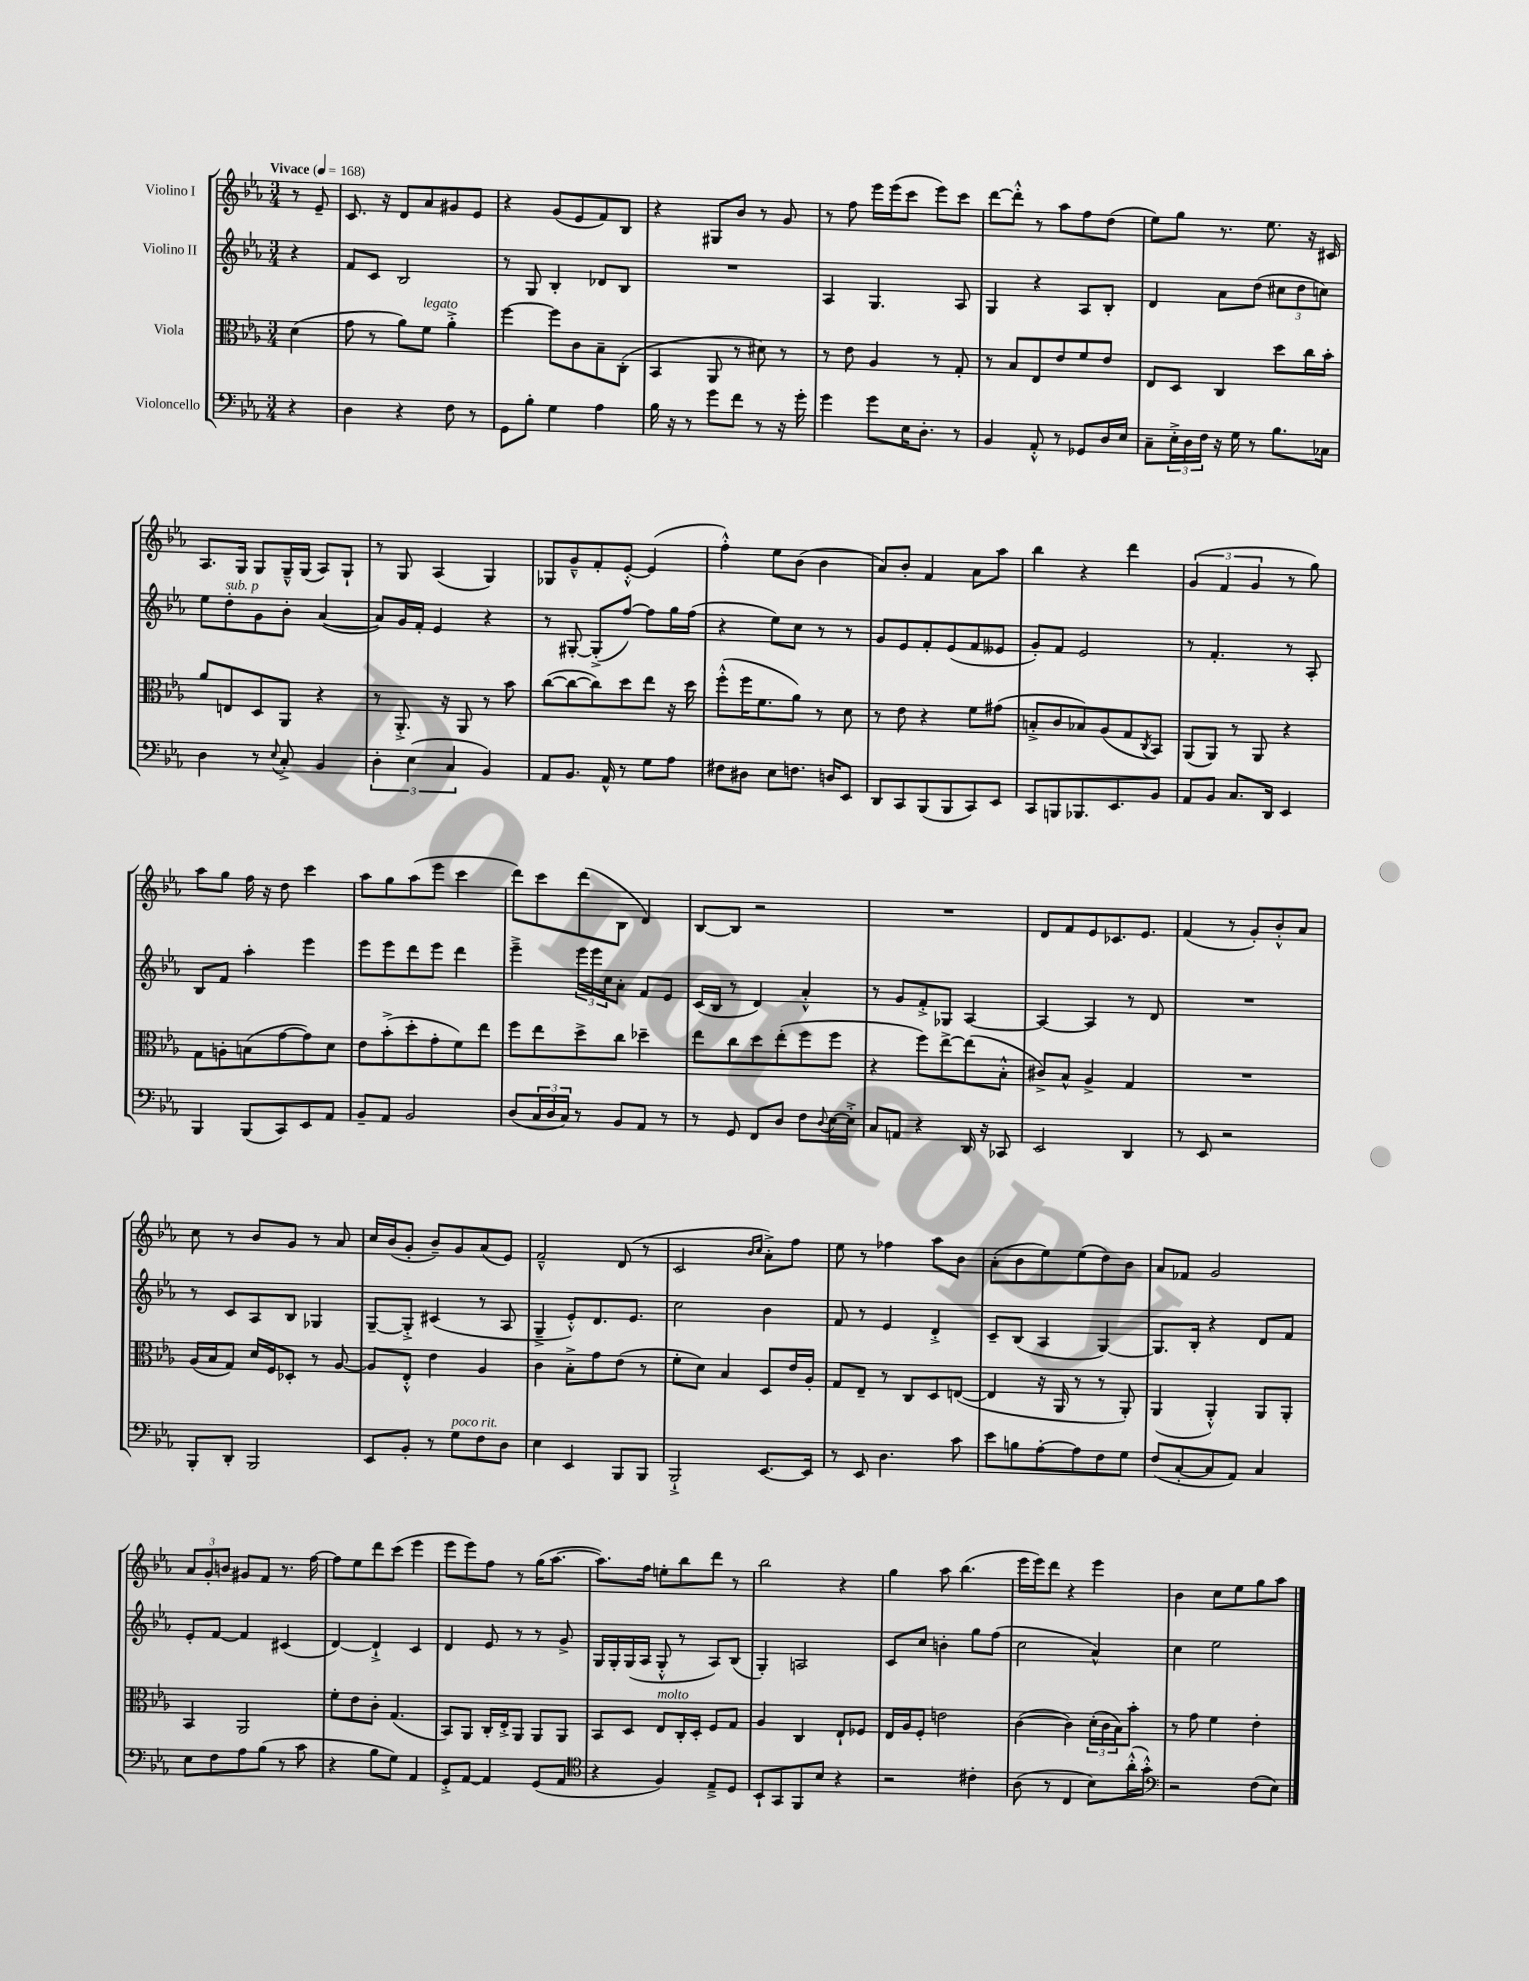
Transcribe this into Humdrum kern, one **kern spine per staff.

**kern	**kern	**kern	**kern
*part4	*part3	*part2	*part1
*staff4	*staff3	*staff2	*staff1
*I"Violoncello	*I"Viola	*I"Violino II	*I"Violino I
*clefF4	*clefC3	*clefG2	*clefG2
*k[b-e-a-]	*k[b-e-a-]	*k[b-e-a-]	*k[b-e-a-]
*M3/4	*M3/4	*M3/4	*M3/4
*MM168	*MM168	*MM168	*MM168
=	=	=	=
!	!	!	!LO:TX:a:B:t=Vivace
4r	(4d\	4r	8r
.	.	.	8e-~/
=1	=1	=1	=1
4D\	8g\	8f/L	8.c/
.	8r	8c/J	.
.	.	.	16r
4r	8a-\L)	2B-/	8d/L
!	!LO:TX:a:i:t=legato	!	!
.	8f\J	.	8a-/
8F\	4a-'^\	.	8g#X/
8r	.	.	8e-/J
=2	=2	=2	=2
8GG\L	[4ff\	8r	4r
8B-'\J	.	8G/	.
4G\	8ff\L]	4B-'/	(8g/L
.	8c\	.	8e-/
4A-\	8B-~\	8d-X/L	8f/)
.	(8C'\J	8B-/J	8B-/J
=3	=3	=3	=3
16B-\	4BB-/	2.r	4r
16r	.	.	.
8r	.	.	.
8g\L	8AA-/	.	8G#X/L
8f\J	8r	.	8b-/J
8r	8d#X\)	.	8r
16r	8r	.	8g/
16g'\	.	.	.
=4	=4	=4	=4
4g\	8r	4A-/	8r
.	8e-\	.	8ff\
8g\L	4A-/	4.G/	16eee-\LL
.	.	.	(16eee-\J
16E-\K	.	.	8ccc\J
8.D'\J	.	.	.
.	8r	.	8eee-\L)
8r	8G'/	8A-/	8ccc\J
=5	=5	=5	=5
4BB-/	8r	4G/	[8ddd\L
.	8B-/L	.	8ddd'^^\J]
8AA-'^^/	8E-/	4r	8r
8r	8e-/	.	8aa-\L
8GG-X/L	8f/	8A-/L	8ff\
16D/L	8e-/J	8B-'/J	(8dd\J
16E-/JJ	.	.	.
=6	=6	=6	=6
8C~\L	8E-/L	4d/	8ee-\L)
24E-'^\L	8D/J	.	8gg\J
24D\	.	.	.
24F\JJ	.	.	.
16r	4C/	8a-\L	8.r
16G\	.	.	.
8r	.	(8dd\J	.
.	.	.	8.ee-\
8.B-\L	8dd\L	12cc#X\L	.
.	.	12dd\	.
.	16cc\L	.	16r
.	.	12ccn\J)	.
16C-X\Jk	16b-'\JJ	.	16c#X/
!!LO:LB:g=z
=7	=7	=7	=7
4D\	8a-/L	8ee-\L	8.A-/L
!	!	!LO:TX:a:i:t=sub. p	!
.	8En/	8dd'\	.
.	.	.	16G/Jk
8r	8D/	8g\	8G/L
8qqE-/	.	.	.
8C'^/	8AA-/J	8b-'\J	16G~^^/L
.	.	.	(16G/JJ
4BB-/	4r	([4a-/	8A-/L)
.	.	.	8G`/J
=8	=8	=8	=8
6D'\	8r	8a-/L])	8r
.	8.AA-'^/	16g/L	8G/
(6E-\	.	.	.
.	.	16f'/JJ	.
.	.	4e-/	(4A-/
.	16r	.	.
6C/	.	.	.
.	8AA-/	.	.
4BB-/)	8r	4r	4G/)
.	8b-\	.	.
=9	=9	=9	=9
8AA-/L	([8cc\L	8r	8G-X/L
8.BB-/J	8cc\_	[8G#X'/	8g~^^/
.	8cc\])	(8G#'^/L]	8f'/
16AA-^^/	.	.	.
8r	8dd\	[8ff/J)	[8e-'^^/J
8G\L	8ee-\J	8ff\L]	(4e-/]
8A-\J	16r	16gg\L	.
.	16dd\	(16ff\JJ	.
=10	=10	=10	=10
8F#X\L	(8ff'^^\L	4r	4ff'^^\)
8D#X\J	16ff\K	.	.
.	8.f\	.	.
8E-\L	.	8ee-\L)	8ee-\L
8.Fn\J	8a-\J)	8cc\J	(8b-\J
.	8r	8r	4b-\
16Dn/KL	.	.	.
8EE-/J	8d\	8r	.
=11	=11	=11	=11
8DD/L	8r	8g/L	8a-/L)
8CC/	8e-\	8e-/	8b-'/J
(8BBB-/	4r	8f'/	4f/
8BBB-/	.	(8e-/	.
8CC/)	8f\L	8f/	8a-\L
8EE-/J	(8g#X\J	8e--X/J	8aa-\J
=12	=12	=12	=12
8CC/L	8Bn'^/L	8g'/L)	4bb-\
8BBBn/	8c/	8f/J	.
8.BBB-X/	8B-X/)	2e-/	4r
.	(8A-/	.	.
8.EE-/	.	.	.
.	8G/	.	4ddd\
.	8qC/	.	.
8BB-/J	8BB-/J)	.	.
=13	=13	=13	=13
8AA-/L	(8AA-/L	8r	(6g/
8BB-/J	8AA-/J)	4.f'/	.
.	.	.	6f/
8.C/L	8r	.	.
.	.	.	6g/
.	8AA-/	.	.
16DD/Jk	.	.	.
4EE-/	4r	8r	8r
.	.	8A-'/	8gg\)
!!LO:LB:g=z
=14	=14	=14	=14
4BBB-/	8G\L	8B-/L	8aa-\L
.	8An'\	8f/J	8gg\J
(8BBB-/L	(8Bn\	4aa-'\	16ff\
.	.	.	16r
8CC/)	[8g\	.	8dd\
8EE-/	8g\])	4eee-\	4ccc\
8AA-/J	8d\J	.	.
=15	=15	=15	=15
8BB-~/L	8e-\L	8eee-\L	8aa-\L
8AA-/J	(8b-'^\	8eee-\	8gg\
2BB-/	8dd'\	8ddd\	(8aa-\
.	8g'\	8eee-\J	8eee-\J
.	8f\)	4ddd\	4ccc\
.	8ee-\J	.	.
=16	=16	=16	=16
(8D/L	8ff\L	4eee-~^\	8ddd\L)
24C/L	8ee-\	.	8ccc\
24D/	.	.	.
24C/JJ)	.	.	.
8r	8dd^\	24eee-\LL	(8ddd\
.	.	24eee-\	.
.	.	24cc\J	.
8BB-/L	8cc\J	8a-'\J	8B-\J
8AA-/J	4dd-X~\	8f/L	4d/)
8r	.	8e-/J	.
=17	=17	=17	=17
8r	8ee-\L	(16c/LL	[8B-/L
.	.	16B-/JJ	.
8GG/	8cc\	8r	8B-/J]
8FF/L	8dd\	4d/)	2r
8D/J	(8ee-'\	.	.
8F\L	8ff\	4a-'^^/	.
8qqD/	.	.	.
[16E-\L	8ff\J	.	.
16E-'^\JJ]	.	.	.
=18	=18	=18	=18
8C/L	4r	8r	2.r
8AAn/J	.	8g/L	.
4r	8ff\L)	8f'^/	.
.	[8ee-^\	8G-X/J	.
16DD/	(8ee-\]	[4A-/	.
16r	.	.	.
8CC-X/	8B-'^^\J	.	.
=19	=19	=19	=19
2EE-/	8c#X^/L)	4A-/_	8d/L
.	8B-^^/J	.	8f/
.	4A-^/	4A-/]	8e-/
.	.	.	8.c-X/
4DD/	4G/	8r	.
.	.	.	8.e-/J
.	.	8d/	.
=20	=20	=20	=20
8r	2.r	2.r	(4f/
8EE-/	.	.	.
2r	.	.	8r
.	.	.	8g'/L)
.	.	.	8b-'^^/
.	.	.	8a-/J
!!LO:LB:g=z
=21	=21	=21	=21
8BBB-'/L	(16A-/LL	8r	8cc\
.	16B-/J	.	.
8DD'/J	8G/J)	8c/L	8r
2BBB-/	16d/LL	8A-/	8b-/L
.	16F/J	.	.
.	8D-X'/J	8B-/J	8g/J
.	8r	4G-X/	8r
.	[8A-/	.	8a-/
=22	=22	=22	=22
8EE-/L	8A-/L]	[8G~/L	16cc/LL
.	.	.	(16b-/J
8BB-'/J	8E-'^^/J	8G'^/J]	8g'/J
8r	4e-\	(4c#X/	8b-~/L)
!LO:TX:a:i:t=poco rit.	!	!	!
8G\L	.	.	8g/
8F\	4A-/	8r	(8a-/
8D\J	.	8A-/	8e-/J)
=23	=23	=23	=23
4E-\	4c\	4G~^/	2f~^^/
4EE-/	8B-'^\L	8e-'^^/L)	.
.	8g\	8.d/	.
8BBB-/L	(8e-\J	.	(8d/
.	.	8.e-/J	.
8BBB-/J	8r	.	8r
=24	=24	=24	=24
2BBB-`^/	8f'\L	2cc\	2c/
.	8d\J)	.	.
.	4B-/	.	.
.	.	.	16qqb-/LL
.	.	.	16qqcc/JJ
[8.EE-/L	8D/L	4b-\	8a-'^\L)
.	16e-/L	.	8ff\J
16EE-/Jk]	16A-'/JJ	.	.
=25	=25	=25	=25
8r	8G/L	8f/	8ee-\
8EE-/	8E-~/J	8r	8r
4.D\	8r	4e-/	4ff-X\
.	8C/L	.	.
.	8D/	4d'^/	8aa-\L
8c\	([8En/J	.	8b-\J
=26	=26	=26	=26
8e-\L	4E/]	8c~/L	(8a-'\L
8Bn\	.	(8B-/J	8b-\
[8A-'\	16r	4A-/	8ee-\)
.	16AA-/	.	.
8A-\]	8r	.	(8ee-\
8F\	8r	[4G/)	8dd\)
8G\J	8AA-'/)	.	8b-\J
=27	=27	=27	=27
(8F/L	(4AA-/	8.G/L]	8a-/L
[8C'/	.	.	8f-X/J
.	.	16B-'/Jk	.
8C/]	4AA-'^^/)	4r	2g/
8AA-/J)	.	.	.
4C/	8AA-/L	8d/L	.
.	8AA-'/J	8f/J	.
!!LO:LB:g=z
=28	=28	=28	=28
8E-\L	4BB-/	8e-'/L	12a-/L
.	.	.	12g'/
8F\	.	[8f/J	.
.	.	.	12bn/J
8A-\	2AA-/	4f/]	8g#X/L
(8B-\J	.	.	8f/J
8r	.	(4c#X/	8.r
8c\	.	.	.
.	.	.	[16ff\
=29	=29	=29	=29
4r	8f'\L	[4d/)	8ff\L]
.	8e-\	.	8ee-\
8B-\L	8c'\J	4d`^/]	8ddd\
8G\J)	(4.G/	.	(8ccc\J
4AA-/	.	4c/	4eee-\
=30	=30	=30	=30
8GG'^/L	8BB-/L)	4d/	8eee-\L
[8AA-/J	8AA-/J	.	8eee-\)
4AA-/]	16C'/LL	8e-/	8ff\J
.	16E-'^/J	.	.
.	8AA-/J	8r	8r
(8GG/L	8AA-/L	8r	(16gg\KL
.	.	.	[8.aa-\J
8AA-/J	8AA-/J	8g^/	.
=31	=31	=31	=31
*clefC4	*	*	*
4r	8BB-/L	16G/LL	8.aa-\L])
.	.	16G'/	.
.	8D/J	(16G/	.
.	.	16A-/JJ	16ff\Jk
!	!LO:TX:a:i:t=molto	!	!
4F/)	8E-/L	8G'^^/	8een'\L
.	16C'/L	8r	8bb-\
.	16D'/JJ	.	.
8E-~^/L	8F/L	8A-/L)	8ddd\J
8D/J	8G/J	(8B-/J	8r
=32	=32	=32	=32
8BB-`/L	4A-/	4G'/)	2bb-\
8GG/	.	.	.
8FF/	4C/	2An/	.
8B-/J	.	.	.
4r	8E-`/L	.	4r
.	8F-X/J	.	.
=33	=33	=33	=33
2r	16E-/LL	8c/L	4gg\
.	16A-/J	.	.
.	8F'/J	8cc/J	.
.	2en\	4bn'\	8aa-\
.	.	.	(4.bb-\
4c#X'\	.	8gg\L	.
.	.	(8ff\J	.
=34	=34	=34	=34
(8A-\	([4c\	2cc\	16eee-\LL
.	.	.	16eee-\J)
8r	.	.	8ddd\J
4C/	4c\])	.	4r
8B-\L)	(24d'\LL	4a-^^/)	4eee-\
.	24c\	.	.
.	24B-\J)	.	.
(16a-'^^\L	8b-'\J	.	.
16g'^^\JJ)	.	.	.
=35	=35	=35	=35
*clefF4	*	*	*
2r	8r	4cc\	4b-\
.	8g\	.	.
.	4f\	2ee-\	8cc\L
.	.	.	8ee-\
(8F\L	4e-'\	.	8gg\
8E-\J)	.	.	8aa-\J
==	==	==	==
*-	*-	*-	*-
